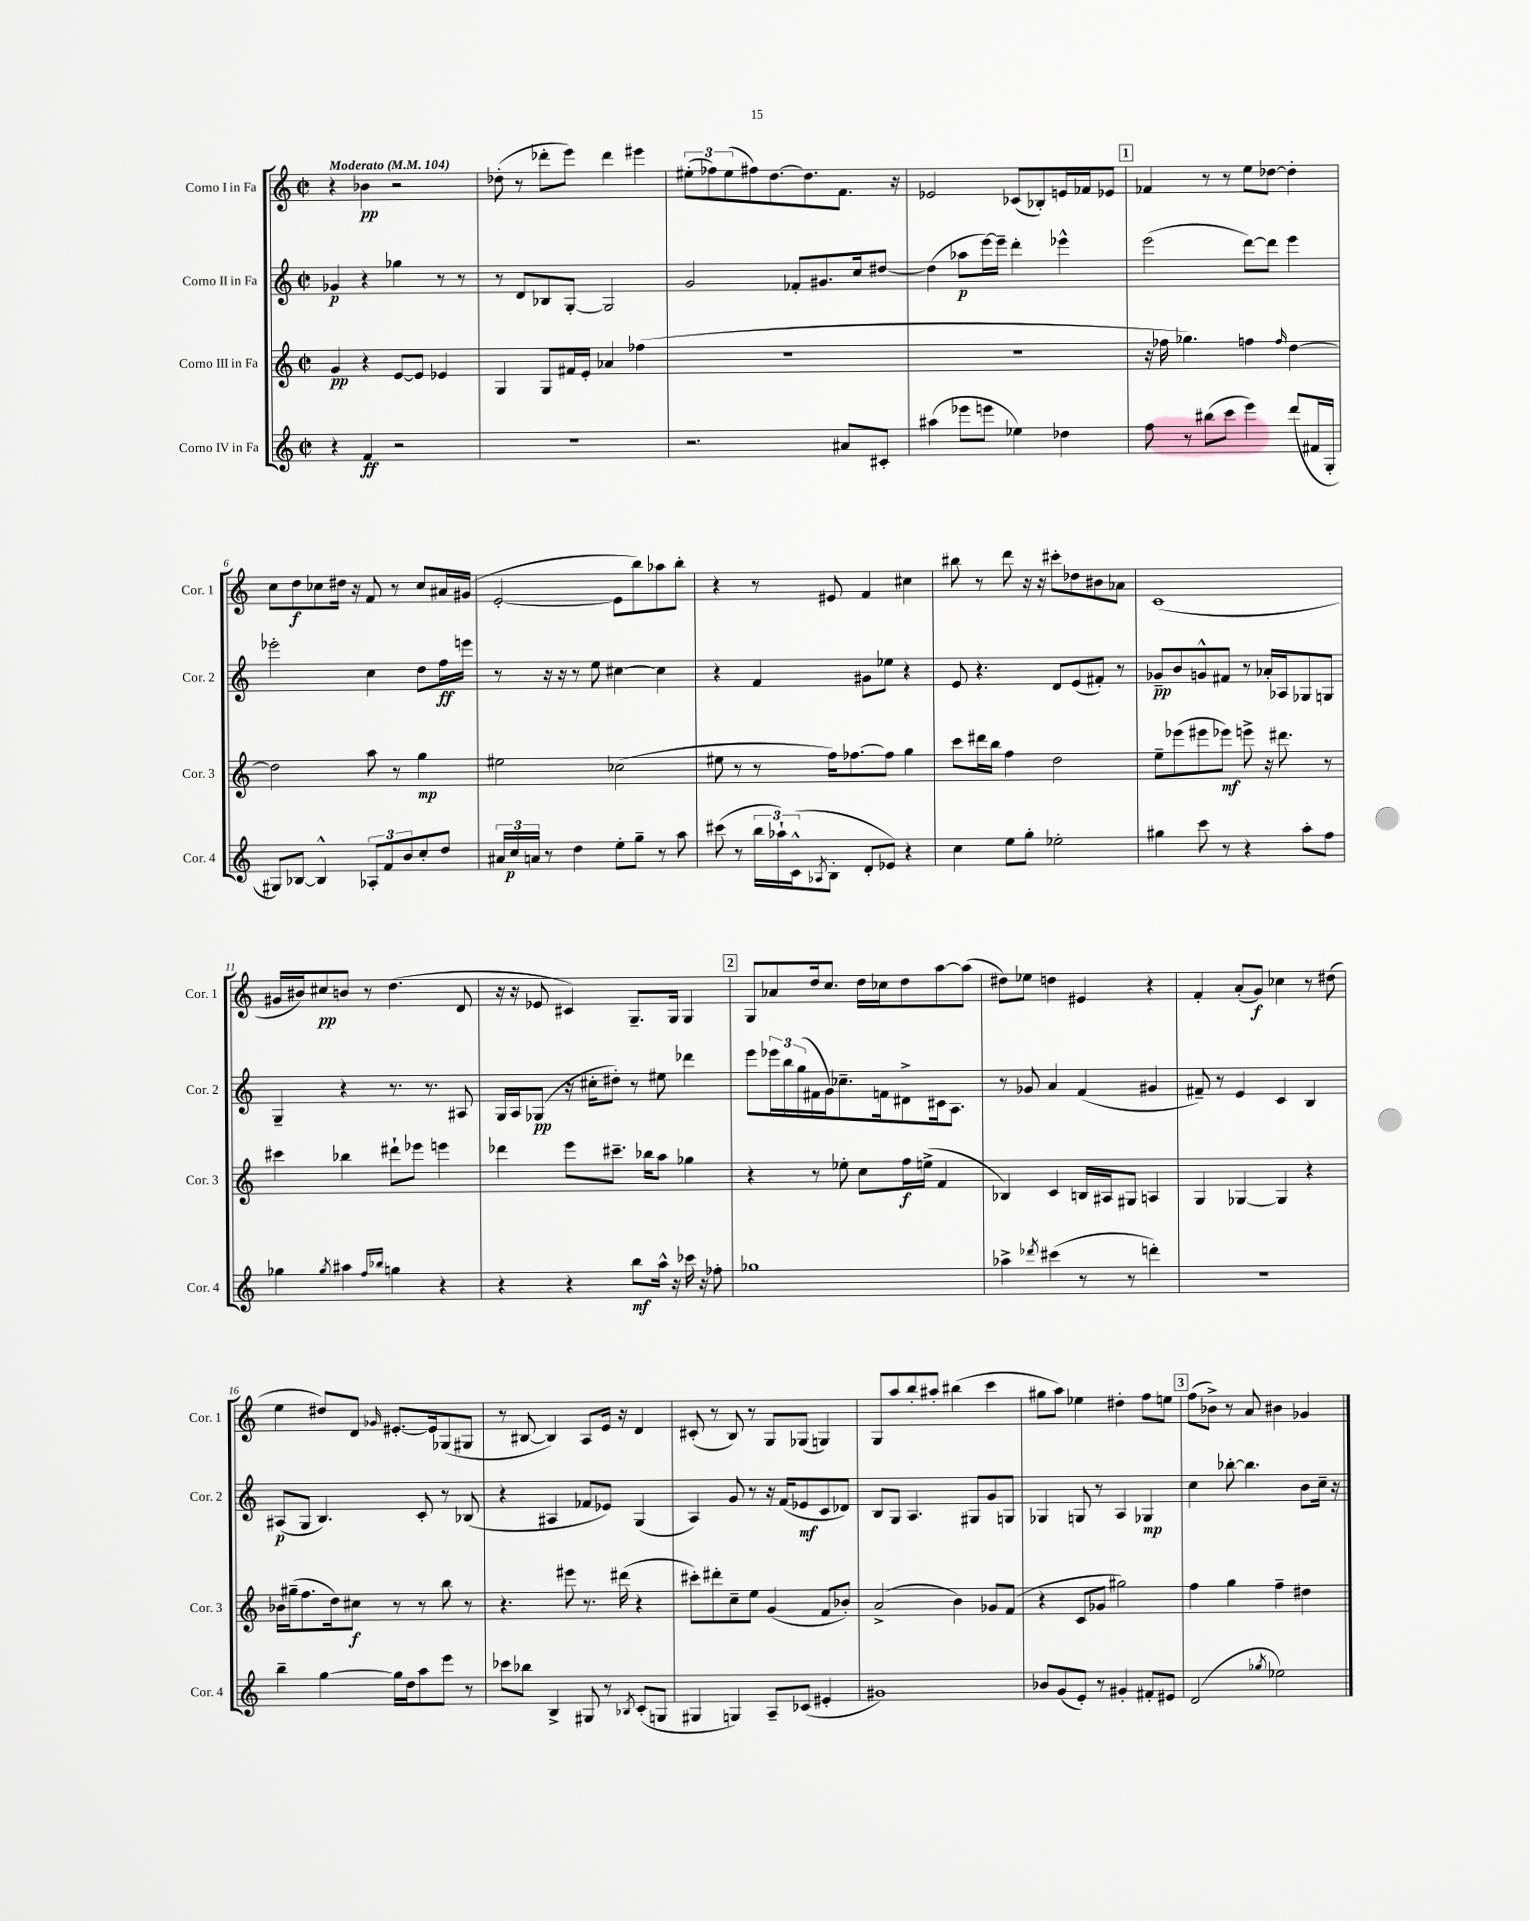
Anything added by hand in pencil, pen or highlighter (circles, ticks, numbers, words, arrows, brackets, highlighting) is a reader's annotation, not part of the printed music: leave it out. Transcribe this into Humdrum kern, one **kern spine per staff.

**kern	**kern	**kern	**kern
*staff4	*staff3	*staff2	*staff1
*clefG2	*clefG2	*clefG2	*clefG2
*k[]	*k[]	*k[]	*k[]
*M2/2	*M2/2	*M2/2	*M2/2
*met(c|)	*met(c|)	*met(c|)	*met(c|)
*MM104	*MM104	*MM104	*MM104
4r	4g	4g-	4r
4f	4r	4r	4b-
2r	[8e	4gg-	2r
.	8e]	.	.
.	4e-	8r	.
.	.	8r	.
=	=	=	=
1r	4G	8r	(8dd-'
.	.	8d	8r
.	8G	8B-	8ddd-'
.	16f#	[8G'	8eee)
.	16e'	.	.
.	4a-	2G]	4ddd-
.	(4ff-	.	4eee#
=	=	=	=
2.r	1r	2g	(12ee#'
.	.	.	12ff-)
.	.	.	(12ee#
.	.	.	8ff#)
.	.	.	[8.dd
.	.	8f-'	.
.	.	.	8.dd]
.	.	8.g#	.
8a#	.	.	8.f
.	.	16cc	.
8c#'	.	[8dd#	.
.	.	.	16r
=	=	=	=
(4aa#	1r	(4dd#]	2e-
8eee-	.	8aa-	.
8eee	.	[16eee)	.
.	.	16eee~]	.
4ee-)	.	4ddd'	(8c-
.	.	.	8B-')
4dd-	.	4eee-^^	16e
.	.	.	16f-
.	.	.	8e-
=	=	=	=
8ff	16r	(2eee	4f-
.	16ff-	.	.
8r	4.gg-)	.	.
(8bb#	.	.	8r
8ccc	.	.	8r
4eee)	4ff	[8ddd)	8ee
.	.	8ddd]	[8dd-
.	16qqff	.	.
(8ddd	[4dd	4eee	4dd-']
16f#	.	.	.
16G'	.	.	.
=	=	=	=
8G#)	2dd]	2eee-'	8cc
[8B-	.	.	8dd
4B-^^]	.	.	8cc-
.	.	.	16dd#
.	.	.	16r
12A-'	8aa	4cc	8f
12f	.	.	.
.	8r	.	8r
12b	.	.	.
8cc'	4gg	8dd	8cc-
8dd	.	16ff	16a#
.	.	16eee	(16g#
=	=	=	=
24a#	2ee#	8r	[2e'
24cc	.	.	.
24a	.	.	.
8r	.	16r	.
.	.	16r	.
4dd	.	8r	.
.	.	8ee	.
8ee'	(2cc-	[4cc#	8e]
8gg~	.	.	8bb)
8r	.	4cc#]	8aa-
8aa	.	.	8bb'
=	=	=	=
(8ccc#	8ee#	4r	4r
8r	8r	.	.
24bb	8r	4f	8r
24aa-`)	.	.	.
(24c^^	.	.	.
8qA-	.	.	.
8B'	16ff)	.	8e#
.	[8.ff-	.	.
8d'	.	8g#	4f
8e-)	8ff-]	8ee-	.
4r	4gg	4r	4cc#
=	=	=	=
4cc	8ccc	8e	8bb#
.	16ddd#	4.r	8r
.	16bb	.	.
8ee	4ff	.	8ddd
8gg'	.	.	16r
.	.	.	16r
2ee-'	2dd	8d	8ccc#'
.	.	(8e	8dd-
.	.	8f#')	8b#
.	.	8r	8a-
=	=	=	=
4gg#	8ee~	8g-~	(1c
.	(8eee-	8b	.
8ccc	8eee#	8g^^	.
8r	8eee-)	8f#	.
4r	8eee^	8r	.
.	16r	16a-'	.
.	8.ddd#	16A-	.
8aa'	.	8G-	.
8ff	8r	8G	.
=	=	=	=
4gg-	4ccc#	4G~	16g#
.	.	.	16b#)
.	.	.	8cc#
8qgg-	.	.	.
4aa#	4bb-	4r	8b
.	.	.	8r
16qqff	.	.	.
16qqbb-	.	.	.
4gg	8ddd#`	8.r	(4.dd
.	8eee-	.	.
.	.	8.r	.
4r	4eee	.	.
.	.	8A#	8d
=	=	=	=
4r	4ddd-	16G	16r
.	.	16A	16r
.	.	(8G-	8e-
4r	8eee	16r	4c#)
.	.	16cc#'	.
.	8.ccc#~	8dd#')	.
8bb	.	8r	8.G~
.	16bb-	.	.
16aa^^	8aa	8ee#	.
16r	.	.	16G
16ccc-	4gg-	4ddd-	4G
16r	.	.	.
8ff-'	.	.	.
=	=	=	=
1gg-	4r	8eee	8G
.	.	24eee-	8a-
.	.	24bb	.
.	.	(24gg	.
.	8r	16f#	16dd
.	.	16g)	8.cc
.	8ee-'	8.cc-~	.
.	8cc	.	16dd
.	.	16f	16cc-
.	16ff	8d#^	8dd
.	(16ee^	.	.
.	4f	16c#	[8aa
.	.	8.A	.
.	.	.	(8aa]
=	=	=	=
4aa-^	4B-)	8r	8dd#)
.	.	8g-	8ee-
8qddd-	.	.	.
(4ccc#	4c	4a	4dd
8r	16B	(4f	4e#
.	16A#	.	.
8r	8G#	.	.
4ddd')	4A	4g#	4r
=	=	=	=
1r	4G	8f#~)	4f'
.	.	8r	.
.	[4G-	4e	(8a'
.	.	.	8g)
.	4G-]	4c	4cc-
.	4r	4B	8r
.	.	.	(8dd#
=	=	=	=
4bb~	16b-	(8A#	4ee
.	(16gg#~	.	.
.	8.ff	8G	.
[4gg	.	4.B)	8dd#)
.	16dd)	.	.
.	8cc#	.	8d
.	.	.	16qqg-
16gg]	8r	.	[8.e#'
16dd	.	.	.
8aa	8r	8c'	.
.	.	.	16e#]
8eee	8bb	8r	(8G-
8r	8r	(8B-	8G#
=	=	=	=
8ccc-	4.r	4r	8r
8bb-	.	.	[8B#
4B^	.	4A#	4B#])
.	8eee#	.	.
8G#	8.r	8f-	8A
8r	.	8e-)	16e
.	(16ddd#	.	16r
8qB-	.	.	.
(8c'	4r	(4G	4d
8G	.	.	.
=	=	=	=
4G#	8ccc#')	4A)	(8c#'
.	8ddd#'	.	8r
4G)	8cc~	8g	8B)
.	8ee	8r	8r
8A~	(4g	16r	8G
.	.	(16f	.
(8c-	.	8e-	(8G-
4e#'	8f	8c	4G)
.	8b-')	8d-)	.
=	=	=	=
1g#)	(2a^	8B	8G
.	.	8G	8aa
.	.	4.A	8bb'
.	.	.	8aa#'
.	4b)	.	(4bb#
.	.	8G#	.
.	8g-	8g	4ccc
.	(8f	8G	.
=	=	=	=
8b-	4r	4G-	8gg#
(8g	.	.	8aa)
8e')	8c	8G	4ee-
8r	8g-	8r	.
4g#'	2gg#)	4A	4dd#'
8f#'	.	4G-	8ff
8e#	.	.	8ee
=	=	=	=
(2d	4ff	4cc	(8ff
.	.	.	8b-^)
.	4gg	[8bb-'	8r
.	.	4.bb-]	8a
8qgg-	.	.	.
2ee-)	4ff~	.	4b#
.	4dd#	8b	4g-
.	.	16cc~	.
.	.	16r	.
==	==	==	==
*-	*-	*-	*-
